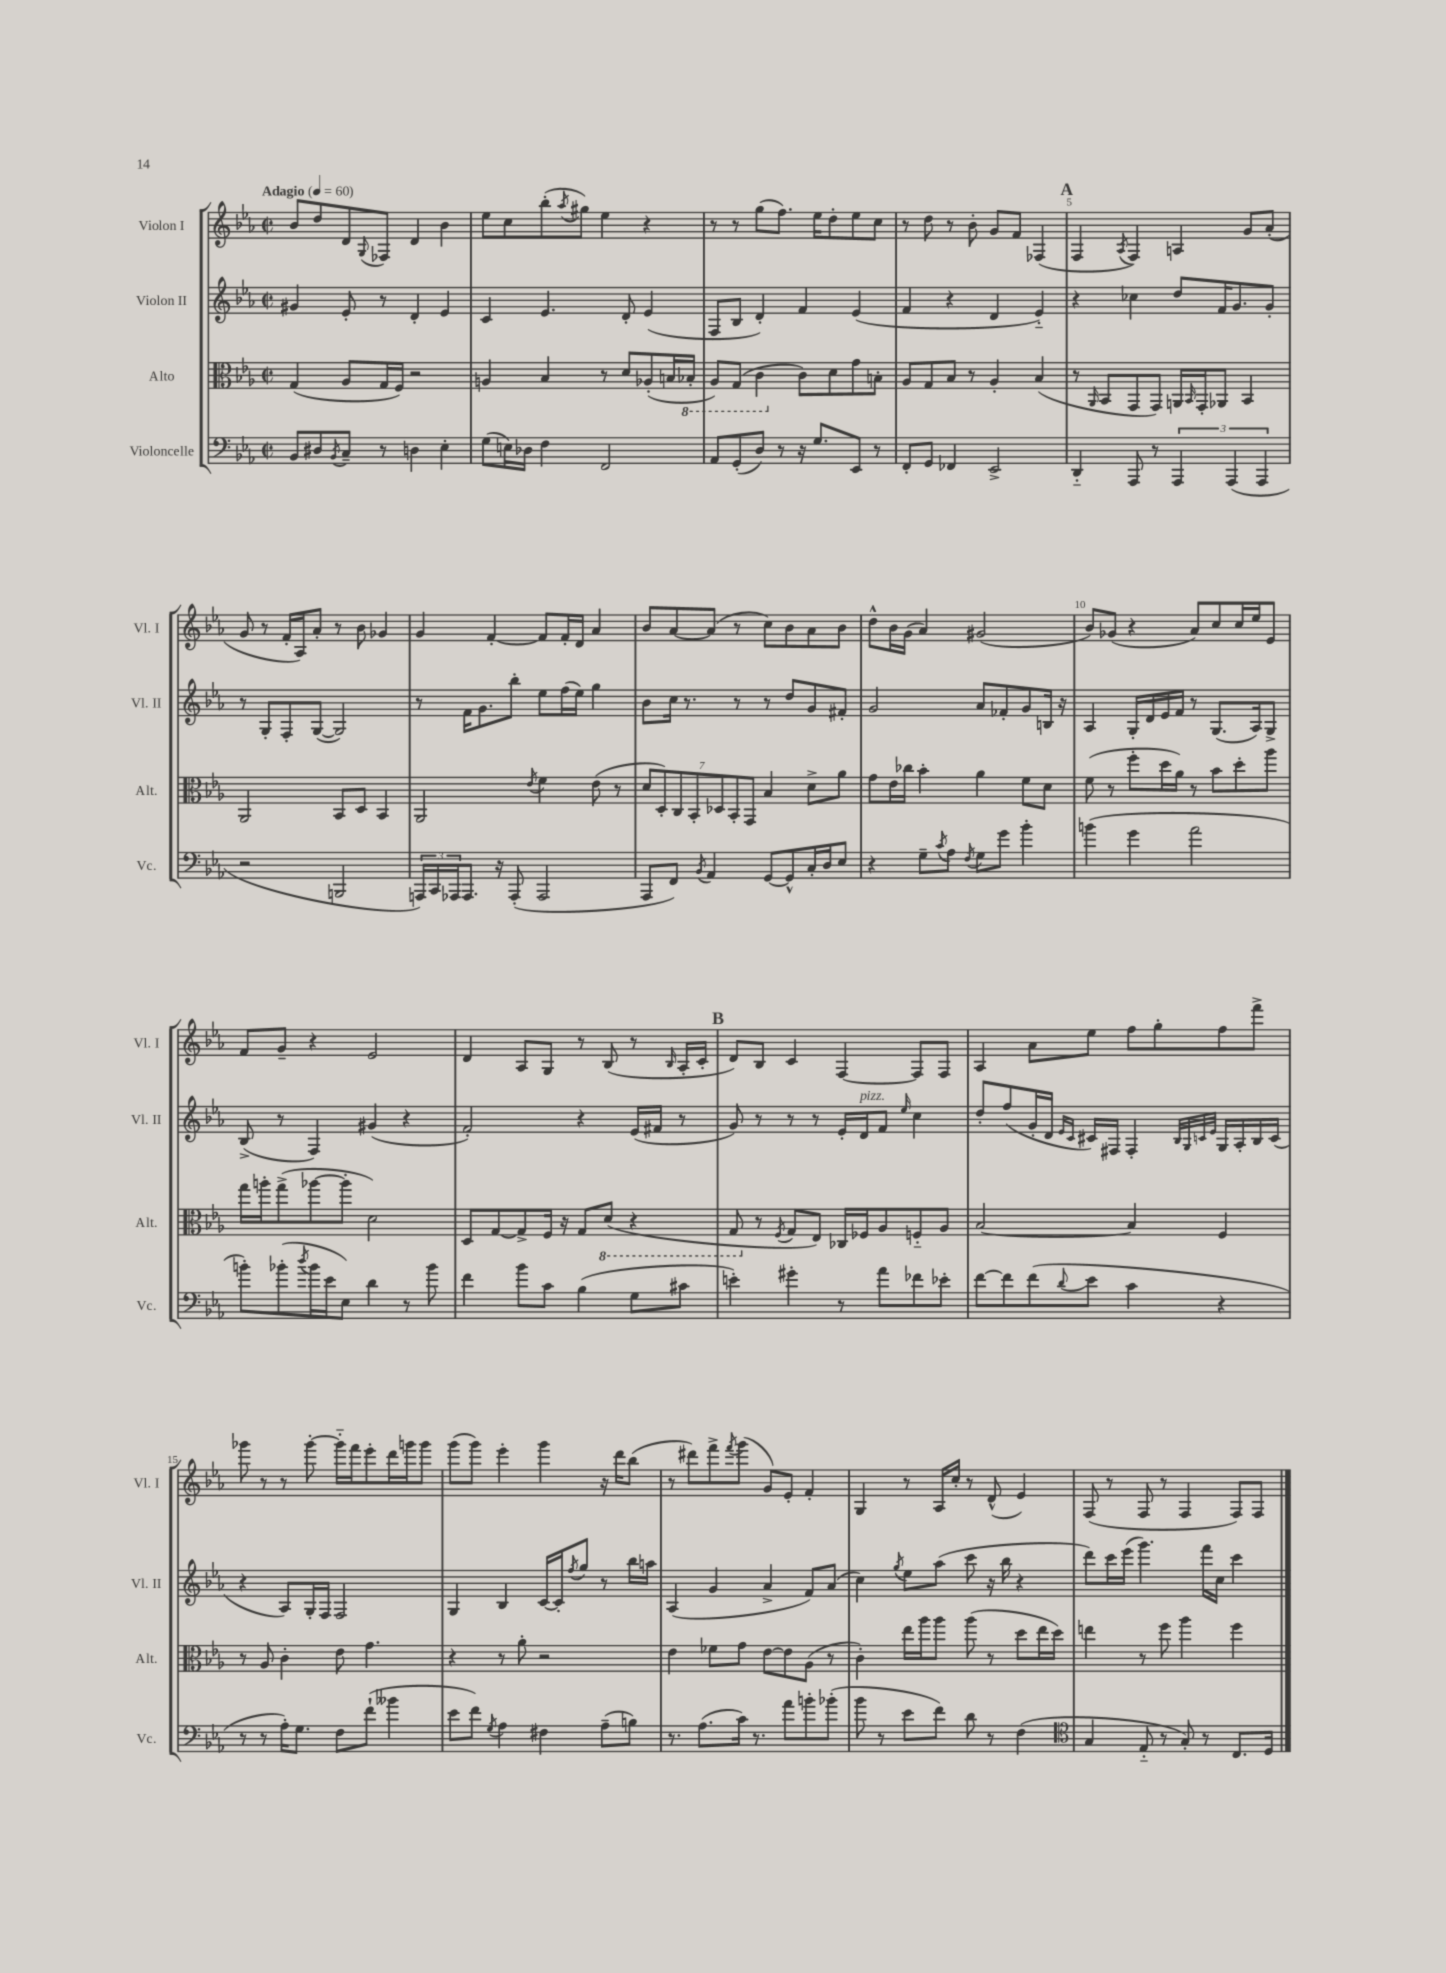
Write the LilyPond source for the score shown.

<<
\new StaffGroup <<
\new Staff = "s0" \with { instrumentName = "Violon I" shortInstrumentName = "Vl. I" } {
    \clef treble \key ees \major \defaultTimeSignature \time 2/2 \tempo "Adagio" 4 = 60
    bes'8 d''8 d'8 \appoggiatura { g8 } fes8 d'4 bes'4 |
    ees''8 c''8 bes''8-.( \acciaccatura { aes''8 } gis''8) ees''4 r4 |
    r8 r8 g''8( f''8.) ees''16 d''8-. ees''8 c''8 |
    r8 d''8 r8 bes'8-. g'8 f'8 fes4( |
    \mark \markup { \bold "A" } f4 \acciaccatura { aes8 } f4) a4 g'8 aes'8-.( |
    g'8 r8 f'16-. aes16) aes'8-. r8 bes'8 ges'4 |
    g'4 f'4~-. f'8 f'16-. d'16 aes'4 |
    bes'8 aes'8~ aes'8( r8 c''8) bes'8 aes'8 bes'8 |
    d''8-^ bes'16 g'16( aes'4) gis'2( |
    bes'8) ges'8( r4 aes'8) c''8 c''16 ees''16 ees'8 |
    f'8 g'8-- r4 ees'2 |
    d'4 aes8 g8 r8 bes8( r8 \grace { bes16 } aes16-. c'16-. |
    \mark \markup { \bold "B" } d'8) bes8 c'4 f4~ f8 f8 |
    aes4 aes'8 ees''8 f''8 g''8-. f''8 f'''8-> |
    ges'''8 r8 r8 ges'''8~-. ges'''16-_ f'''16 ees'''8-. d'''16 g'''16 g'''8 |
    g'''8( g'''8) ees'''4-. g'''4 r16 d'''16 bes''8( |
    r8 dis'''8) f'''8-> \acciaccatura { f'''8 } g'''8( g'8) ees'8-. f'4-. |
    g4 r8 aes16 c''16-. r8 d'8-^( ees'4) |
    f8( r8 f8 r8 f4 f8) f8 \bar "|." |
}
\new Staff = "s1" \with { instrumentName = "Violon II" shortInstrumentName = "Vl. II" } {
    \clef treble \key ees \major \defaultTimeSignature \time 2/2
    gis'4 ees'8-. r8 d'4-. ees'4 |
    c'4 ees'4. d'8-. ees'4( |
    f8 bes8 d'4-.) f'4 ees'4( |
    f'4 r4 d'4 ees'4-_) |
    \mark \markup { \bold "A" } r4 ces''4 d''8 f'16 g'8. g'8-. |
    r8 g8-. f8-. g8~( g2) |
    r8 f'16 g'8. bes''8-. ees''8 f''16( ees''16) g''4 |
    bes'8 c''16 r8. r8 r8 d''8 g'8 fis'8-. |
    g'2 aes'8 fes'8-. g'8 b16 r16 |
    aes4 g16-. d'16 ees'16 f'16 r8 g8.( aes16) g8-> |
    bes8->( r8 f4) gis'4( r4 |
    f'2-.) r4 ees'16( fis'16 r8 |
    \mark \markup { \bold "B" } g'8) r8 r8 r8 ees'16-. d'16^\markup { \italic "pizz." } f'8 \grace { ees''16 } c''4 |
    d''8-. f''8( g'16-. d'16 \grace { ees'16 c'16 } cis'16) fis16 fis4-. \grace { bes32 g32 c'32 ees'32 } g16 aes16-. bes16 c'16( |
    r4 aes8) g16-. f16 f2 |
    g4 bes4 c'16~ c'16-. \acciaccatura { f''8 } g''8 r8 bes''16 a''16 |
    aes4( g'4 aes'4-> f'8) aes'8( |
    c''4) \acciaccatura { g''8 } ees''8 aes''8( c'''8 r16 bes''16 r4 |
    d'''8) c'''16 ees'''16( g'''4.) f'''16 c''16 c'''4 \bar "|." |
}
\new Staff = "s2" \with { instrumentName = "Alto" shortInstrumentName = "Alt." } {
    \clef alto \key ees \major \defaultTimeSignature \time 2/2
    g4( aes8 g16 f16) r2 |
    a4 bes4 r8 d'8 aes8-.( b16 \ottava #-1 bes,!16-. |
    aes,8) g,8( c4 \ottava #0 c'8) d'8 g'8 b8-. |
    aes8 g8 bes8 r8 aes4-. bes4( |
    \mark \markup { \bold "A" } r8 \grace { aes,16 } bes,8 g,8 g,8) a,16 \grace { bes,16 } g,16-. aes,8 bes,4 |
    aes,2 bes,8 d8 bes,4 |
    aes,2 \acciaccatura { ees'8 } f'4 ees'8( r8 |
    \tuplet 7/4 { d'8 d8-.) c8 bes,8-. des8 bes,8-. g,8 } bes4 d'8-> aes'8 |
    g'8 ees'16 ces''16 bes'4-. aes'4 f'8 d'8 |
    f'8( r8 f''8-. d''16 aes'16) r8 bes'8 d''8-. aes''8 |
    g''16 a''16-. g''8->( aes''8~ aes''8-. d'2) |
    d8 g8~ g8-> f16 r16 g8 \ottava #-1 d8( r4 |
    \mark \markup { \bold "B" } g,8 \ottava #0 r8 \acciaccatura { f8 } g8 ees8) ces16 fes16 aes8 f8-_ aes8 |
    bes2~ bes4 f4 |
    r8 aes8 c'4-. ees'8 g'4. |
    r4 r8 aes'8-. r2 |
    ees'4 fes'8 g'8 ees'8~ ees'8 aes8( r8 |
    c'4-.) ees''16 aes''16 aes''8 aes''8( r8 d''8 ees''16 d''16) |
    e''4 r8 f''8 aes''4 f''4 \bar "|." |
}
\new Staff = "s3" \with { instrumentName = "Violoncelle" shortInstrumentName = "Vc." } {
    \clef bass \key ees \major \defaultTimeSignature \time 2/2
    bes,8 dis8 \acciaccatura { bes,8 } c8-- r8 d4 ees4-. |
    g8( e16) des16 f4 f,2 |
    aes,8 g,8-.( d8) r8 r16 g8. ees,8 r8 |
    f,8-. g,8 fes,4 ees,2-> |
    \mark \markup { \bold "A" } d,4-_ aes,,8 r8 \tuplet 3/2 { aes,,4 aes,,4( aes,,4 } |
    r2 b,,2 |
    \tuplet 3/2 { a,,16) c,16 aes,,16 } aes,,8. r16 aes,,8-.( aes,,2 |
    aes,,8 f,8) \acciaccatura { bes,8 } aes,4 g,8~ g,8-^ c16-. d16 ees8 |
    r4 g8-- \acciaccatura { c'8 } aes8 \acciaccatura { f8 } g8 g'8 bes'4-. |
    b'4( g'4 aes'2 |
    b'8-.) bes'8-.( \acciaccatura { d''8 } bes'16 ees'16 ees8) d'4 r8 bes'8 |
    f'4 bes'8 c'8 bes4( g8 cis'8 |
    \mark \markup { \bold "B" } e'4-.) gis'4-. r8 aes'8 fes'8 ees'8-. |
    f'8~ f'8 f'8( \appoggiatura { d'8 } ees'8 c'4 r4 |
    r8 r8 aes16-.) g8. f8 f'8-!( beses'4 |
    ees'8 f'8) \acciaccatura { g8 } aes4 fis4 aes8--( b8) |
    r8. aes8.( c'16) r8. aes'8 b'8-. bes'8-.( |
    bes'8 r8 ees'8 f'8) d'8 r8 f4( |
    \clef tenor g4 ees8-_ r8 g8-.) r8 c8. d16 \bar "|." |
}
>>
>>
\layout { \context { \Score \override BarNumber.break-visibility = ##(#f #t #t) barNumberVisibility = #(every-nth-bar-number-visible 5) } }
